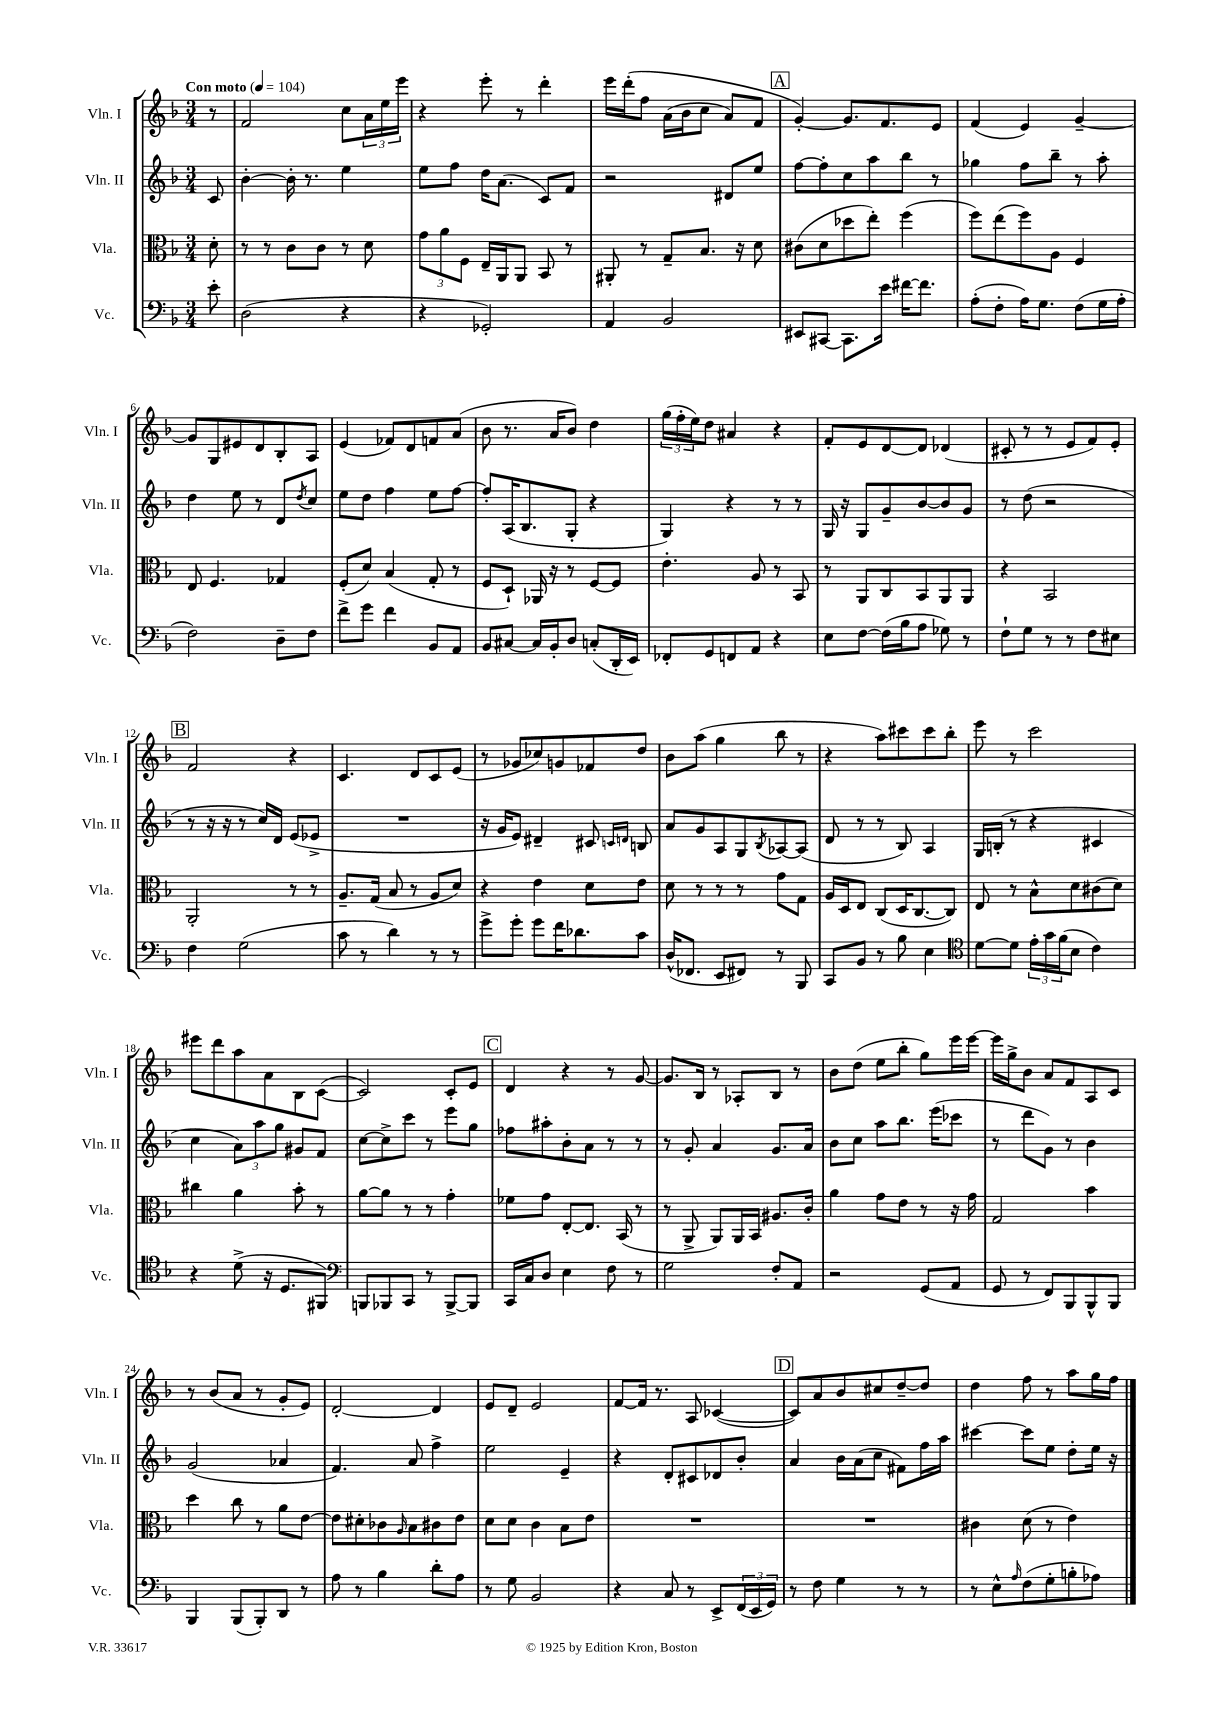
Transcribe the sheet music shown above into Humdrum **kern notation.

**kern	**kern	**kern	**kern
*staff4	*staff3	*staff2	*staff1
*clefF4	*clefC3	*clefG2	*clefG2
*k[b-]	*k[b-]	*k[b-]	*k[b-]
*M3/4	*M3/4	*M3/4	*M3/4
*MM104	*MM104	*MM104	*MM104
8e'	8d'	8c	8r
=	=	=	=
(2D	8r	[4b-'	2f
.	8r	.	.
.	8c	16b-']	.
.	.	8.r	.
.	8c	.	.
4r	8r	4ee	8cc
.	8d	.	24a
.	.	.	24ee
.	.	.	24eee
=	=	=	=
4r	12g	8ee	4r
.	12a	.	.
.	.	8ff	.
.	12F	.	.
2GG-')	16E~	16dd	8eee'
.	16AA	(8.a	.
.	8AA	.	8r
.	8BB-	8c)	4ddd'
.	8r	8f	.
=	=	=	=
4AA	8AA#'	2r	16eee
.	.	.	&(16ddd'
.	8r	.	8ff
2BB-	8G~	.	(16a
.	.	.	16b-
.	8.B-	.	8cc
.	.	8d#	8a)
.	16r	.	.
.	8d	8ee	8f
=	=	=	=
8EE#	(8c#	[8ff	[4g'&)
[8CC#	8d	8ff']	.
8.CC#]	8dd-	8cc	8.g]
.	8ee')	8aa	.
16e	.	.	8.f
[16f#	(4ff	8bb-	.
8.f#]	.	.	.
.	.	8r	8e
=	=	=	=
(8A'	8ff)	4gg-	(4f
8F'	(8ee	.	.
16A)	8ff)	8ff	4e)
8.G	.	.	.
.	8A	8bb-~	.
(8F	4F	8r	[4g~
16G	.	8aa'	.
16A'	.	.	.
=	=	=	=
2F)	8E	4dd	8g]
.	4.F	.	8G
.	.	8ee	8e#
.	.	8r	8d
8D~	4G-	8d	8B-'
.	.	8qdd	.
8F	.	8cc	8A
=	=	=	=
8f^	(8F'	8ee	(4e
8g	8d)	8dd	.
4f	(4B-	4ff	8f-)
.	.	.	8d
8BB-	8G'	8ee	8f
8AA	8r	[8ff	(8a
=	=	=	=
8BB-	8F	8ff']	8b-
[8C#	8D`)	(16A	8.r
.	.	8.B-	.
16C#]	16AA-	.	.
16BB-'	16r	.	16a
8D	8r	8G'	8b-)
(8C'	[8F	4r	4dd
16DD'	8F]	.	.
16EE)	.	.	.
=	=	=	=
8FF-'	4.e'	4G)	(24gg
.	.	.	24ff'
.	.	.	24ee)
8GG	.	.	8dd
8FF	.	4r	4a#
8AA	8A	.	.
4r	8r	8r	4r
.	8BB-	8r	.
=	=	=	=
8E	8r	16G	8f'
.	.	16r	.
[8F	8AA	8G	8e
(16F]	8C	8g~	[8d
16B-	.	.	.
8A	8BB-	[8b-	8d]
8G-)	8AA	8b-]	(4d-
8r	8AA	8g	.
=	=	=	=
8F`	4r	8r	8c#'
8G	.	(8dd	8r
8r	2BB-	2r	8r
8r	.	.	8e
8F	.	.	8f)
8E#	.	.	8e'
=	=	=	=
4F	2AA'	8r	2f
.	.	16r	.
.	.	16r	.
(2G	.	8r	.
.	.	16cc)	.
.	.	16d	.
.	8r	(8e	4r
.	8r	8e-^	.
=	=	=	=
8c	8.A~	2.r	4.c
8r	.	.	.
.	(16G	.	.
4d)	8B-	.	.
.	8r	.	8d
8r	8A	.	8c
8r	8d)	.	(8e
=	=	=	=
8g^	4r	16r	8r
.	.	16g	.
8g'	.	8e)	8g-
8g	4e	4d#~	8cc-)
16f	.	.	8g
8.d-	.	.	.
.	8d	8c#	8f-
.	.	16qqc	.
.	.	16qqd	.
8c	8e	8B	8dd
=	=	=	=
(16D^^	8d	8a	8b-
8.FF-	.	.	.
.	8r	8g	(8aa
8EE	8r	8A	4gg
8FF#)	8r	8G	.
.	.	8qB-	.
8r	8g	[8A-	8bb-
8BBB-	8G	(8A-]	8r
=	=	=	=
8CC	16A	8d	4r
.	16D	.	.
8BB-	8E	8r	.
8r	(8C	8r	8aa)
8B-	16D	8B-)	8ccc#
.	[8.C	.	.
4E	.	4A	8ccc#
.	8C])	.	8bb-'
=	=	=	=
*clefC4	*	*	*
[8d	8E	16G	8eee
.	.	(16B'	.
8d]	8r	8r	8r
24e'	8B-^^	4r	2ccc
24g	.	.	.
(24f	.	.	.
8B-	8d	.	.
4c)	(8c#	4c#	.
.	8d)	.	.
=	=	=	=
4r	4cc#	4cc	8eee#
.	.	.	8ddd
(8d^	4a	12a)	8aa
.	.	12aa	.
16r	.	.	8a
.	.	12gg	.
8.D	.	.	.
.	8b-'	8g#	8B-
8FF#)	8r	8f	([8c
=	=	=	=
*clefF4	*	*	*
8BBB	[8a	[8cc	2c])
8BBB-	8a]	8cc^]	.
8CC	8r	8ccc	.
8r	8r	8r	.
[8BBB-^	4g'	8eee	8c'
8BBB-]	.	8gg	8e
=	=	=	=
16CC	8f-	8ff-	4d
16C	.	.	.
8D	8g	8aa#'	.
4E	[8E'	8b-'	4r
.	8.E]	8a	.
8F	.	8r	8r
.	(16BB-	.	.
8r	8r	8r	[8g
=	=	=	=
2G	8r	8r	8.g]
.	8AA^	8g'	.
.	.	.	16B-
.	8AA)	4a	8r
.	16AA	.	8A-'
.	16BB-	.	.
8F'	8.A#	8.g	8B-
8AA	.	.	8r
.	16c'	16a	.
=	=	=	=
2r	4a	8b-	8b-
.	.	8cc	(8dd
.	8g	8aa	8ee
.	8e	8.bb-	8bb-'
(8GG	8r	.	8gg)
.	.	(16eee	.
8AA	16r	8ccc-	16eee
.	16g	.	[16eee
=	=	=	=
8GG	2G	8r	16eee]
.	.	.	16gg^
8r	.	8ddd	8b-
8FF)	.	8g)	8a
8BBB-	.	8r	8f
8BBB-^^	4b-	4b-	8A
8BBB-	.	.	8c
=	=	=	=
4BBB-	4dd	(2g	8r
.	.	.	(8b-
(8BBB-	8cc	.	8a
8BBB-')	8r	.	8r
8DD	8a	4a-	8g'
8r	[8e	.	8e)
=	=	=	=
8A	8e]	4.f)	[2d'
8r	8d#'	.	.
4B-	8c-	.	.
.	16qqA	.	.
.	8B-	8a	.
8d'	8c#	4ff^	4d]
8A	8e	.	.
=	=	=	=
8r	8d	2ee	8e
8G	8d	.	8d~
2BB-	4c	.	2e
.	8B-	4e~	.
.	8e	.	.
=	=	=	=
4r	2.r	4r	[8f
.	.	.	16f]
.	.	.	8.r
8C	.	8d'	.
8r	.	8c#	8A
8EE^	.	8d-	([4c-
(24FF	.	8b-'	.
24EE	.	.	.
24GG)	.	.	.
=	=	=	=
8r	2.r	4a	8c-])
8F	.	.	8a
4G	.	16b-	8b-
.	.	(16a	.
.	.	8cc	8cc#
8r	.	8f#)	[8dd~
8r	.	16ff	8dd]
.	.	16aa	.
=	=	=	=
8r	4c#	[4ccc#	4dd
8E^^	.	.	.
16qqA	.	.	.
(8F	(8d	8ccc#]	8ff
8G'	8r	8ee	8r
8B'	4e)	8dd'	8aa
8A-)	.	16ee	16gg
.	.	16r	16ff
==	==	==	==
*-	*-	*-	*-
